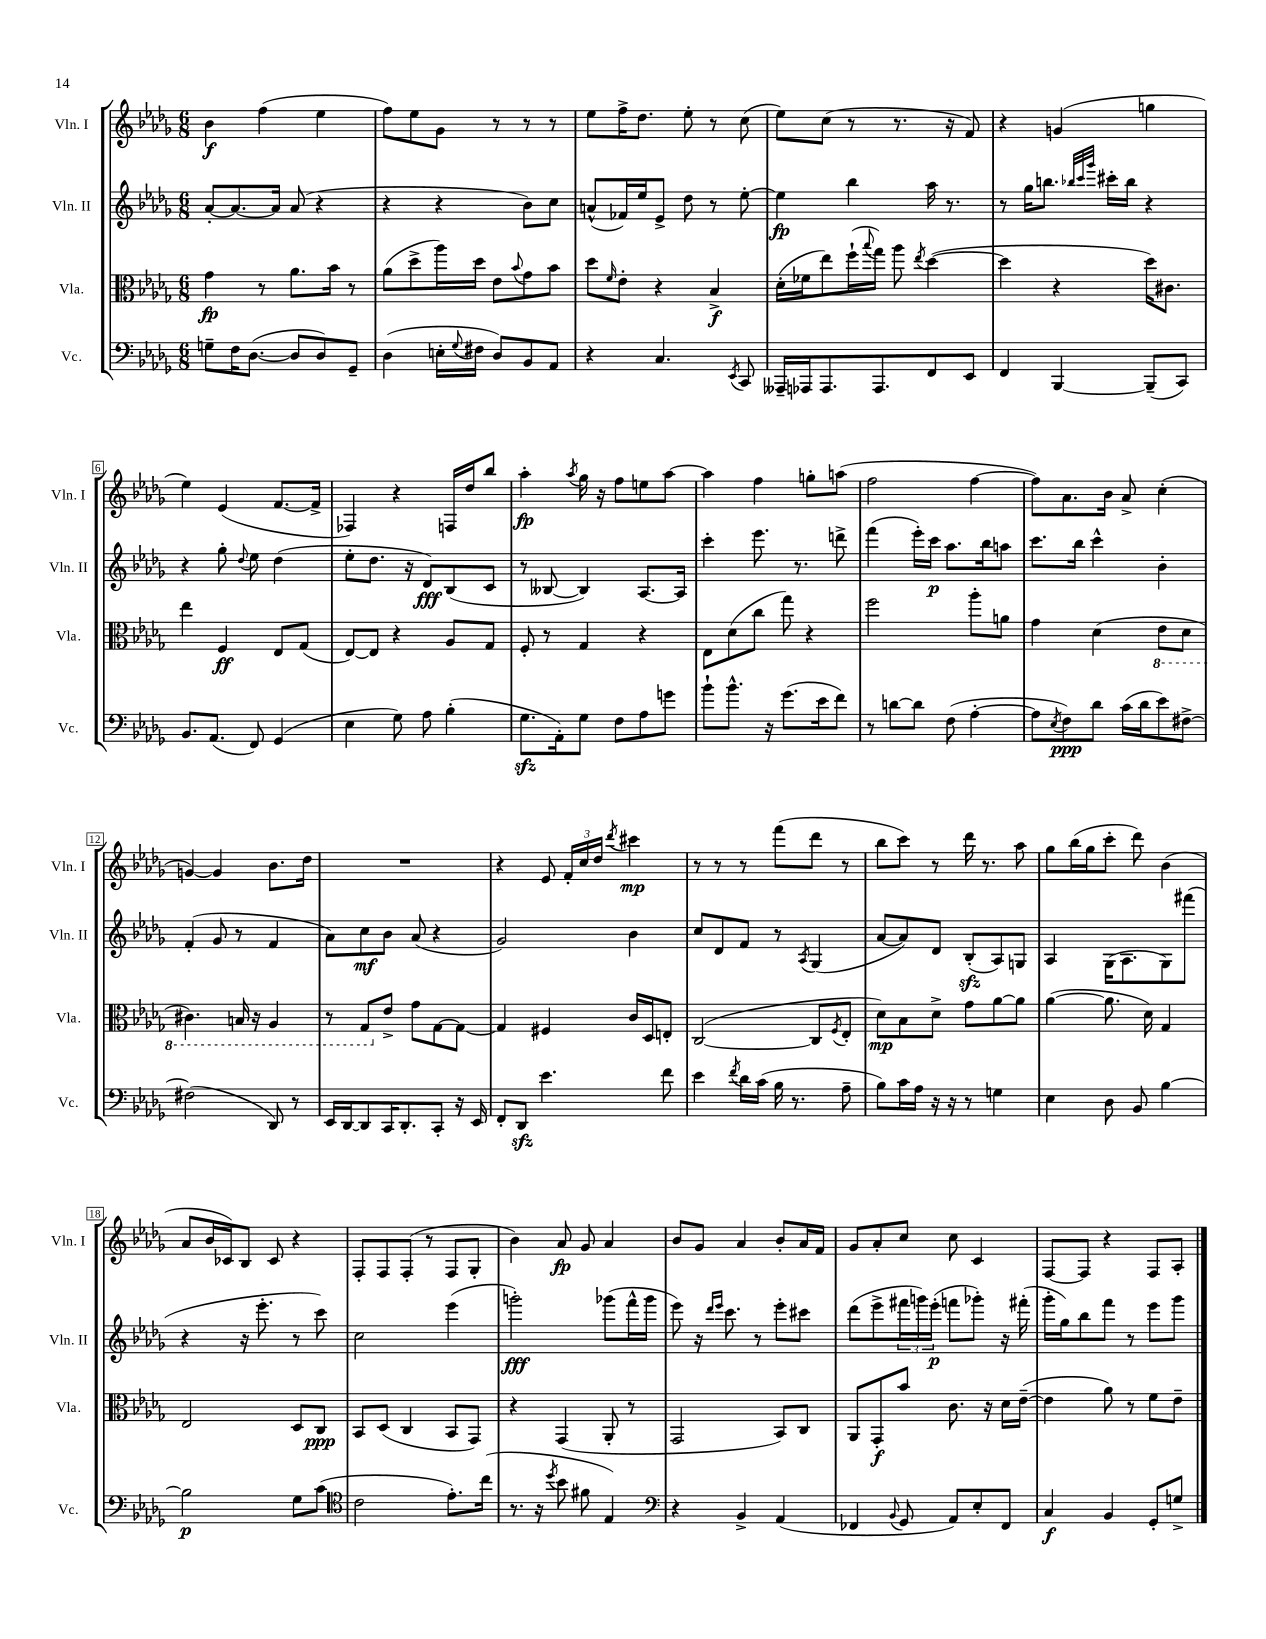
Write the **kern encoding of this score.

**kern	**kern	**kern	**kern
*staff4	*staff3	*staff2	*staff1
*clefF4	*clefC3	*clefG2	*clefG2
*k[b-e-a-d-g-]	*k[b-e-a-d-g-]	*k[b-e-a-d-g-]	*k[b-e-a-d-g-]
*M6/8	*M6/8	*M6/8	*M6/8
8G~\L	4g-\	[8a-'/L	4b-\
16F\K	.	8.a-/_	.
([8.D-\J	.	.	.
.	8r	.	(4ff\
.	.	16a-/]Jk	.
8D-/]L	8.a-\L	(8a-/	.
8D-/)	.	4r	4ee-\
.	16b-\Jk	.	.
8GG-~/J	8r	.	.
=	=	=	=
(4D-\	(8a-\L	4r	8ff\L)
.	8dd-^\	.	8ee-\
16E'\LL	16aa-\L)	4r	8g-\J
8qqG-/	.	.	.
16F#\JJ	16dd-\JJ	.	.
8D-/L)	8e-\L	.	8r
.	8qqb-/	.	.
8BB-/	8g-\	8b-\L)	8r
8AA-/J	8b-\J	8cc\J	8r
=	=	=	=
4r	8dd-\L	(8a^^/L	8ee-\L
.	16qqf/	.	.
.	8e-'\J	16f-/L)	16ff^\K
.	.	16ee-/J	8.dd-\J
4.C/	4r	8e-^/J	.
.	.	8dd-\	8ee-'\
.	4B-^/	8r	8r
8qEE-/	.	.	.
8CC/	.	[8ee-'\	(8cc\
=	=	=	=
16AAA--~/LL	(16d-'\LL	4ee-\]	8ee-\L)
16AAA-/J	16f-\J	.	.
8.AAA-/	8ee-\)	.	(8cc\J
.	(16ff`\L	4bb-\	8r
.	8qqbb-/	.	.
8.AAA-/	16gg-\JJ)	.	.
.	8aa-\	.	8.r
.	8qee-/	.	.
8FF/	([4dd-\	16aa-\	.
.	.	8.r	16r
8EE-/J	.	.	8f/)
=	=	=	=
4FF/	4dd-\]	8r	4r
.	.	16gg-\LK	.
.	.	8.bb\J	.
[4BBB-/	4r	.	(4g/
.	.	32qqbb-/LLL	.
.	.	32qqccc/	.
.	.	32qqggg-/JJJ	.
.	.	16ccc#'\LL	.
.	.	16bb-\JJ	.
(8BBB-~/]L	16dd-\LK)	4r	4gg\
.	8.c#\J	.	.
8CC/J)	.	.	.
=	=	=	=
8.BB-/L	4ee-\	4r	4ee-\)
(8.AA-/J	.	.	.
.	4F/	8gg-'\	(4e-/
.	.	8qqdd-/	.
8FF/)	.	8ee-\	.
(4GG-/	8E-/L	(4dd-\	[8.f/L
.	(8G-/J	.	.
.	.	.	16f^/]Jk
=	=	=	=
4E-\	[8E-/L)	8ee-'\L	4F-/)
.	8E-/]J	8.dd-\J	.
8G-\)	4r	.	4r
.	.	16r	.
8A-\	.	8d-/L)	.
(4B-'\	8A-/L	(8B-/	16F/LL
.	.	.	16dd-/J
.	8G-/J	8c/J	8bb-/J
=	=	=	=
8.G-\L	8F'/	8r	4aa-'\
.	8r	[8B--/	.
16AA-'\k)	.	.	.
.	.	.	8qaa-/
8G-\J	4G-/	4B--/])	16gg-\
.	.	.	16r
8F\L	.	.	8ff\L
8A-\	4r	[8.A-/L	8ee\
8g\J	.	.	[8aa-\J
.	.	16A-/]Jk	.
=	=	=	=
8b-`\L	8E-\L	4ccc'\	4aa-\]
8.b-^^\J	(8d-\	.	.
.	8cc\J	8.eee-\	4ff\
16r	.	.	.
(8.g-\L	8gg-\)	.	.
.	.	8.r	.
.	4r	.	8gg'\L
16e-\k	.	.	.
8f\J)	.	8ddd^\	(8aa\J
=	=	=	=
8r	2ff\	(4fff\	2ff\
[8d\L	.	.	.
8d\]J	.	16eee-'\LL)	.
.	.	16ccc\JJ	.
(8F\	.	8.aa-\L	.
[4A-'\	8aa-'\L	.	[4ff\
.	.	16bb-\k	.
.	8a\J	8aa\J	.
=	=	=	=
8A-\]L	4g-\	8.ccc\L	8ff\]L)
8qE-/	.	.	.
8F\)	.	.	8.a-\
.	.	16bb-\Jk	.
8d-\J	(4d-\	4ccc^^\	.
.	.	.	16b-\Jk
(16c\LL	.	.	8a-^/
16d-\J	.	.	.
8e-\)	8E-\L	4b-'\	(4cc'\
[8F#^\J	8D-\J	.	.
=	=	=	=
(2F#\]	4.C#\)	(4f'/	[4g/)
.	.	8g-/	4g/]
.	16BB/	8r	.
.	16r	.	.
8DD-/)	4AA-/	4f/	8.b-\L
8r	.	.	.
.	.	.	16dd-\Jk
=	=	=	=
16EE-/LL	8r	8a-\L)	2.r
[16DD-/J	.	.	.
8DD-/]	8GG-/L	8cc\	.
16CC/K	8e-^/J	8b-\J	.
8.DD-'/	.	.	.
.	8g-\L	(8a-/	.
8CC'/J	[8G-\	4r	.
16r	8G-\_J	.	.
16EE-/	.	.	.
=	=	=	=
8FF'/L	4G-/]	2g-/)	4r
8DD-/J	.	.	.
4.e-\	4F#/	.	8e-/
.	.	.	24f'/LL
.	.	.	24cc/
.	.	.	24dd-/JJ
.	.	.	8qddd-/
.	16c/LL	4b-\	4ccc#\
.	16D-/J	.	.
8f\	8E'/J	.	.
=	=	=	=
4e-\	([2C/	8cc/L	8r
.	.	8d-/	8r
8qf/	.	.	.
16d-\LL	.	8f/J	8r
(16c\JJ	.	.	.
16B-\	.	8r	(8fff\L
8.r	.	.	.
.	.	8qA-/	.
.	8C/]L	(4G-/	8ddd-\J
.	8qF/	.	.
8A-~\	8E-'/J	.	8r
=	=	=	=
8B-\L)	8d-\L)	[8a-/L	8bb-\L
16c\L	8B-\	8a-/])	8ccc\J)
16A-\JJ	.	.	.
16r	8d-^\J	8d-/J	8r
16r	.	.	.
8r	8g-\L	(8B-'/L	16ddd-\
.	.	.	8.r
4G\	[8a-\	8A-/)	.
.	8a-\]J	8G/J	8aa-\
=	=	=	=
4E-\	([4a-\	4A-/	8gg-\L
.	.	.	(16bb-\L
.	.	.	16gg-\J
8D-\	8.a-\]	(16G-\LK	8ccc'\J
.	.	8.A-\	.
8BB-/	.	.	8ddd-\)
.	16d-\)	.	.
[4B-\	4G-/	8G-\)	(4b-\
.	.	(8fff#\J	.
=	=	=	=
2B-\]	2E-/	4r	8a-/L
.	.	.	16b-/L
.	.	.	16c-/J)
.	.	16r	8B-/J
.	.	8.eee-'\	.
.	.	.	8c-/
8G-\L	8D-/L	8r	4r
(8c\J	8C/J	8ccc\)	.
=	=	=	=
*clefC4	*	*	*
2c\	8BB-/L	2cc\	8F'/L
.	(8D-/J	.	8F/
.	4C/	.	(8F'/J
.	.	.	8r
8.e-'\L)	8BB-/L	(4eee-\	8F/L
.	8GG-/J)	.	8G-'/J
(16cc\Jk	.	.	.
=	=	=	=
8.r	4r	2ggg'\)	4b-\)
16r	.	.	.
8qdd-/	.	.	.
8b-\	(4GG-/	.	8a-/
8f#\	.	.	8g-/
4E-/)	8AA-'/	(8ggg-\L	4a-/
.	8r	16fff^^\L	.
.	.	16ggg-\JJ	.
=	=	=	=
*clefF4	*	*	*
4r	2GG-/	8eee-\)	8b-/L
.	.	16r	8g-/J
.	.	16qqddd-/LL	.
.	.	16qqeee-/JJ	.
.	.	8.ccc\	.
4BB-^/	.	.	4a-/
.	.	8r	.
(4AA-/	8BB-/L)	8eee-'\L	8b-'/L
.	8C/J	8ccc#\J	16a-/L
.	.	.	16f/JJ
=	=	=	=
4FF-/	8AA-/L	(8ddd-\L	8g-/L
.	8GG-'/	8eee-^\	8a-'/
8qqBB-/	.	.	.
8GG-/	8b-/J	24fff#\L	8cc/J
.	.	24ggg\)	.
.	.	(24eee-'\JJ	.
8AA-/L)	8.c\	8fff\L	8cc\
8E-'/	.	8ggg-'\J)	4c/
.	16r	.	.
8FF-/J	16d-\LL	16r	.
.	([16e-~\JJ	(16fff#'\	.
=	=	=	=
4C/	4e-\]	16ggg-'\LL	[8F/L
.	.	16gg-\J)	.
.	.	8bb-\	8F/]J
4BB-/	8a-\)	8fff\J	4r
.	8r	8r	.
8GG-'/L	8f\L	8eee-\L	8F/L
8G^/J	8e-~\J	8ggg-\J	8A-'/J
==	==	==	==
*-	*-	*-	*-
